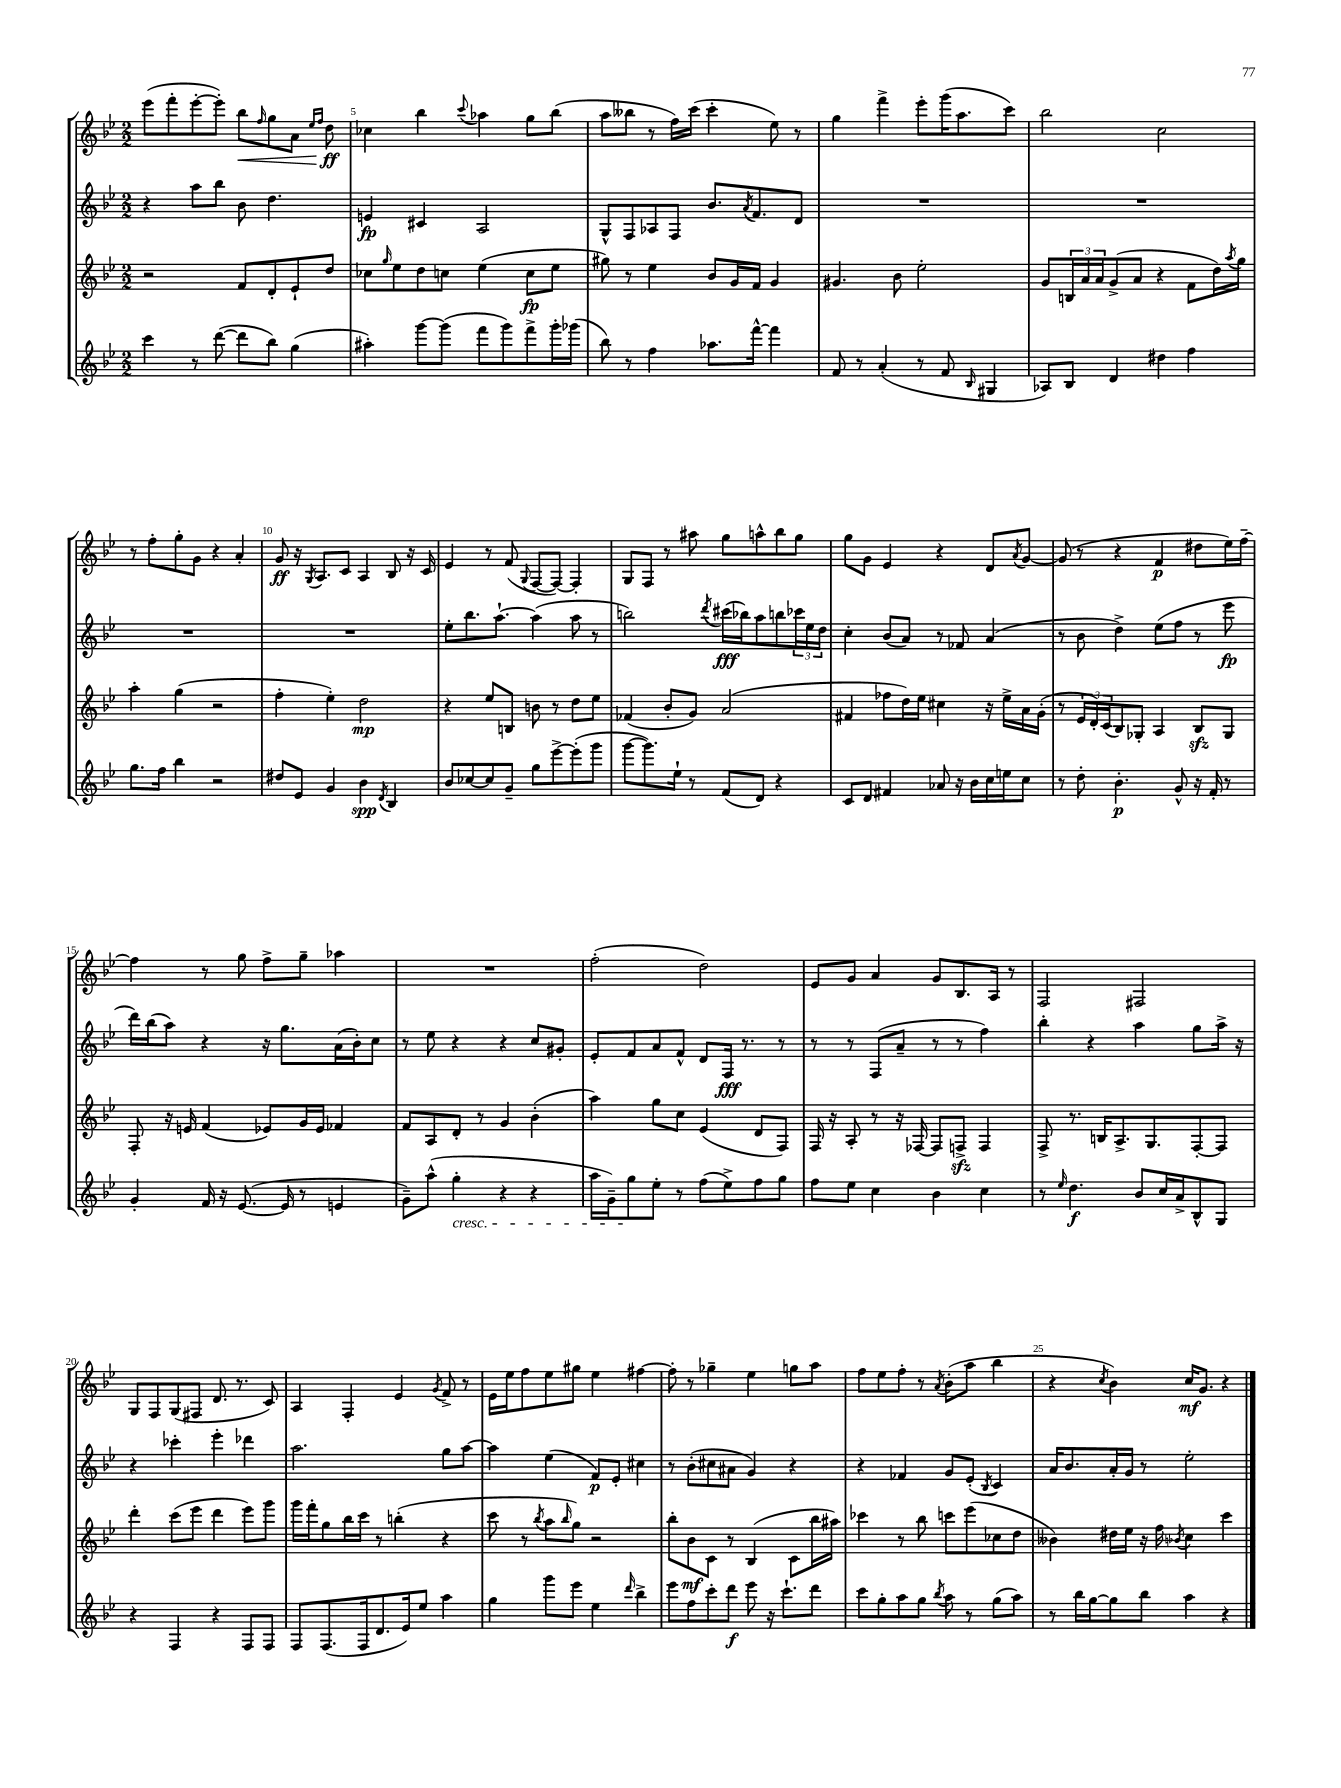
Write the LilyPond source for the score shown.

<<
\new StaffGroup <<
\new Staff = "s0" {
    \clef treble \key bes \major \numericTimeSignature \time 2/2
    ees'''8( f'''8-. ees'''8~-. ees'''8-.) bes''8\< \grace { f''16 } g''8 a'8 \grace { ees''16 f''16 } d''8\ff\! |
    ces''4 bes''4 \appoggiatura { c'''8 } aes''4 g''8 bes''8( |
    a''8 beses''8 r8 f''16) c'''16( c'''4-. ees''8) r8 |
    g''4 f'''4-> ees'''8-. g'''16( a''8. c'''8) |
    bes''2 c''2 |
    r8 f''8-. g''8-. g'8 r4 a'4-. |
    g'8\ff r16 \acciaccatura { g8 } a8. c'8 a4 bes8 r16 c'16 |
    ees'4 r8 f'8( \appoggiatura { g8 } f8~ f8~) f4-. |
    g8 f8 r8 ais''8 g''8 a''8-^ bes''8 g''8 |
    g''8 g'8 ees'4 r4 d'8 \acciaccatura { a'8 } g'8~ |
    g'8( r8 r4 f'4\p dis''8 ees''16) f''16~-- |
    f''4 r8 g''8 f''8-> g''8-- aes''4 |
    R1 |
    f''2-.( d''2) |
    ees'8 g'8 a'4 g'8 bes8. a16 r8 |
    f2 fis2 |
    g8 f8 g8( fis8 d'8. r8. c'8) |
    a4 f4-. ees'4 \acciaccatura { g'8 } f'8-> r8 |
    ees'16 ees''16 f''8 ees''8 gis''8 ees''4 fis''4~ |
    fis''8-. r8 ges''4-- ees''4 g''8 a''8 |
    f''8 ees''8 f''8-. r8 \acciaccatura { a'8 } bes'8-.( a''8 bes''4 |
    r4 \acciaccatura { c''8 } bes'4) c''16\mf g'8. r4 \bar "|." |
}
\new Staff = "s1" {
    \clef treble \key bes \major \numericTimeSignature \time 2/2
    r4 a''8 bes''8 bes'8 d''4. |
    e'4\fp cis'4 a2 |
    g8-^ f8 aes8 f8 bes'8. \acciaccatura { a'8 } f'8. d'8 |
    R1 |
    R1 |
    R1 |
    R1 |
    ees''8-. bes''8. a''8.~-! a''4( a''8 r8 |
    b''2) \acciaccatura { d'''8 } cis'''16\fff( bes''16) a''8 b''8 \tuplet 3/2 { ces'''16 ees''16 d''16 } |
    c''4-. bes'8( a'8) r8 fes'8 a'4( |
    r8 bes'8 d''4->) ees''8( f''8 r8 ees'''8\fp |
    d'''16) bes''16( a''8) r4 r16 g''8. a'16( bes'16-.) c''8 |
    r8 ees''8 r4 r4 c''8 gis'8-. |
    ees'8-. f'8 a'8 f'8-^ d'8 f16\fff r8. r8 |
    r8 r8 f8( a'8-- r8 r8 f''4) |
    bes''4-. r4 a''4 g''8 a''16-> r16 |
    r4 ces'''4-. ees'''4-. des'''4 |
    a''2. g''8 a''8~ |
    a''4 ees''4( f'8\p) ees'8-. cis''4 |
    r8 bes'8-.( cis''8 ais'8 g'4) r4 |
    r4 fes'4 g'8 ees'8-.( \acciaccatura { bes8 } c'4) |
    a'16 bes'8. a'16-. g'16 r8 ees''2-. \bar "|." |
}
\new Staff = "s2" {
    \clef treble \key bes \major \numericTimeSignature \time 2/2
    r2 f'8 d'8-. ees'8-! d''8 |
    ces''8 \grace { g''16 } ees''8 d''8 c''8 ees''4( c''8\fp ees''8 |
    gis''8) r8 ees''4 bes'8 g'16 f'16 g'4 |
    gis'4. bes'8 ees''2-. |
    g'8 \tuplet 3/2 { b16 a'16 a'16 } g'8->( a'8 r4 f'8 d''16) \acciaccatura { a''8 } g''16 |
    a''4-. g''4( r2 |
    f''4-. ees''4-.) d''2\mp |
    r4 ees''8 b8 b'8 r8 d''8 ees''8 |
    fes'4( bes'8-. g'8) a'2( |
    fis'4 fes''8 d''16) ees''16 cis''4 r16 ees''16-> a'16 g'16-.( |
    r8 \tuplet 3/2 { ees'16 d'16-.) c'16( } bes8) ges8-. a4 bes8\sfz ges8 |
    f8-. r16 e'16 f'4( ees'8) g'16 ees'16 fes'4 |
    f'8 a8 d'8-. r8 g'4 bes'4-.( |
    a''4) g''8 c''8 ees'4( d'8 f8) |
    f16 r16 a8-. r8 r16 fes16~ fes8 f8->\sfz f4 |
    f8-> r8. b16 a8.-> g8. f8~-. f8 |
    d'''4-. c'''8( ees'''8 d'''4 ees'''8) g'''8 |
    g'''16 f'''16-. g''8 bes''16 c'''16 r8 b''4-.( r4 |
    c'''8 r8 \acciaccatura { bes''8 } a''8 \grace { bes''16 } g''8) r2 |
    bes''8-. bes'8\mf c'8 r8 bes4( c'8 bes''16 ais''16) |
    ces'''4 r8 bes''8 c'''8 ees'''8( ces''8 d''8 |
    beses'4) dis''16 ees''16 r16 f''16 \acciaccatura { bes'8 } c''4 c'''4 \bar "|." |
}
\new Staff = "s3" {
    \clef treble \key bes \major \numericTimeSignature \time 2/2
    c'''4 r8 d'''8~( d'''8 bes''8) g''4( |
    ais''4-.) g'''8~ g'''8( f'''8 g'''8) f'''8-> g'''16-. ges'''16( |
    bes''8) r8 f''4 aes''8. f'''16~-^ f'''4 |
    f'8 r8 a'4-.( r8 f'8 \grace { bes16 } gis4 |
    aes8) bes8 d'4 dis''4 f''4 |
    g''8. f''16 bes''4 r2 |
    dis''8 ees'8 g'4 bes'4\spp \acciaccatura { d'8 } bes4 |
    bes'8 ces''8~ ces''8 g'8-- g''8 ees'''8~-> ees'''8-.( g'''8 |
    g'''8~ g'''8.) ees''16-! r8 f'8( d'8) r4 |
    c'8 d'8 fis'4 aes'8 r16 bes'16 c''16 e''16 c''8 |
    r8 d''8-. bes'4.-.\p g'8-^ r16 f'16-. r8 |
    g'4-. f'16 r16 ees'8.~( ees'16 r8 e'4 |
    g'8--) a''8-^( g''4-.\cresc r4 r4 |
    a''16 g'16--) g''8\! ees''8-. r8 f''8( ees''8->) f''8 g''8 |
    f''8 ees''8 c''4 bes'4 c''4 |
    r8 \grace { ees''16 } d''4.\f bes'8 c''16 a'16-> bes8-^ g8 |
    r4 f4 r4 f8 f8 |
    f8 f8.( f16 d'8. ees'16) ees''8 a''4 |
    g''4 g'''8 ees'''8 ees''4 \grace { d'''16 } bes''4-> |
    ees'''8 f''8 c'''8-. d'''8\f ees'''8 r16 c'''8.-! d'''8 |
    c'''8 g''8-. a''8 g''8 \acciaccatura { bes''8 } a''8 r8 g''8( a''8) |
    r8 bes''16 g''16~ g''8 bes''8 a''4 r4 \bar "|." |
}
>>
>>
\layout { \context { \Score currentBarNumber = #4 \override BarNumber.break-visibility = ##(#f #t #t) barNumberVisibility = #(every-nth-bar-number-visible 5) } }
